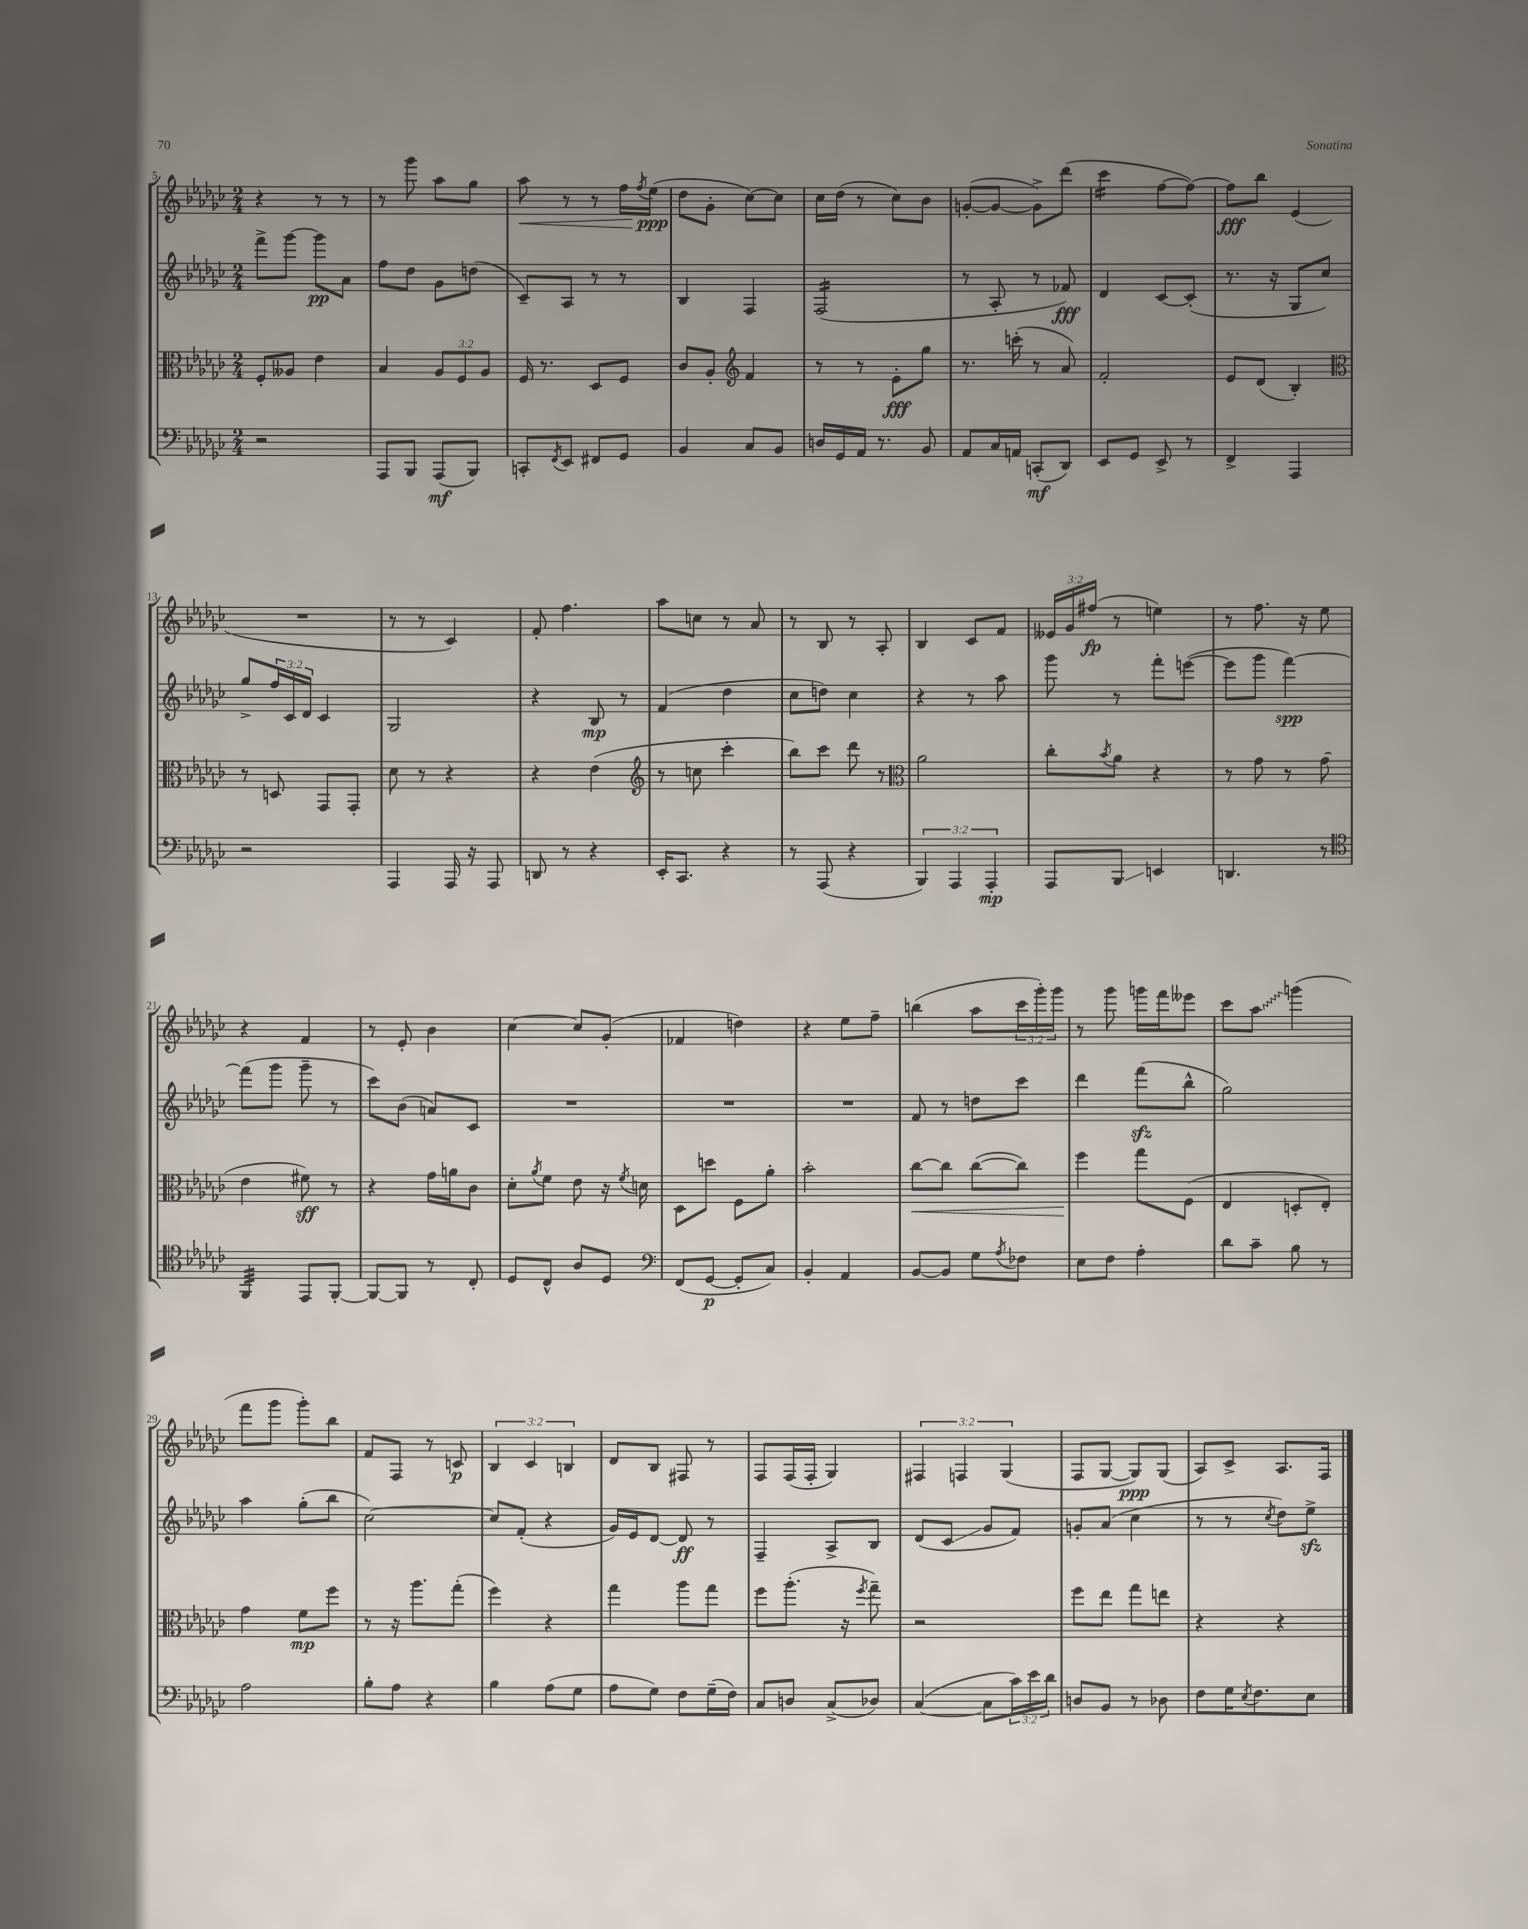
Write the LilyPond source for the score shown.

<<
\new StaffGroup <<
\new Staff = "s0" {
    \clef treble \key ges \major \numericTimeSignature \time 2/4 \override Staff.TupletNumber.text = #tuplet-number::calc-fraction-text
    r4 r8 r8 |
    r8 ges'''8 aes''8 ges''8 |
    aes''8\< r8 r8 f''16 \acciaccatura { f''8 } ees''16\ppp\!( |
    des''8 ges'8-. ces''8~) ces''8 |
    ces''16 des''16( r8 ces''8) bes'8 |
    g'8~-.( g'8~ g'8->) des'''8( |
    ces'''4:16 f''8~ f''8~) |
    f''8\fff bes''8 ees'4( |
    R2 |
    r8 r8 ces'4) |
    f'8-. f''4. |
    aes''8 c''8 r8 aes'8 |
    r8 bes8 r8 aes8-. |
    bes4 ces'8 f'8 |
    \tuplet 3/2 { eeses'16 ges'16 fis''16\fp( } r8 e''4) |
    r8 f''8. r16 ees''8 |
    r4 f'4 |
    r8 ees'8-. bes'4 |
    ces''4~ ces''8 ges'8-.( |
    fes'4 d''4) |
    r4 ees''8 f''8-- |
    b''4( aes''8 \tuplet 3/2 { ces'''16 ges'''16-.) ges'''16 } |
    r8 ges'''8 g'''16 f'''16 eeses'''8 |
    ces'''8 \once \override Glissando.style = #'zigzag aes''8\glissando g'''4( |
    f'''8 ges'''8 ges'''8-.) bes''8 |
    f'8 f8 r8 c'8\p |
    \tuplet 3/2 { bes4 ces'4 b4 } |
    des'8 bes8 fis8 r8 |
    f8 f16( f16-. ges4) |
    \tuplet 3/2 { fis4 f4 ges4( } |
    f8 ges8~ ges8\ppp) ges8( |
    aes8) ces'8-> aes8. f16 \bar "|." |
}
\new Staff = "s1" {
    \clef treble \key ges \major \numericTimeSignature \time 2/4 \override Staff.TupletNumber.text = #tuplet-number::calc-fraction-text
    f'''8-> ges'''8~ ges'''8\pp aes'8 |
    f''8 des''8 ges'8 d''8( |
    ces'8--) aes8 r8 r8 |
    bes4 f4 |
    f2:16( |
    r8 aes8-. r8 fes'8\fff) |
    des'4 ces'8~ ces'8-.( |
    r8. r16 ges8 ces''8) |
    ges''8-> \tuplet 3/2 { f''16 ces'16 des'16 } ces'4 |
    ges2 |
    r4 bes8\mp r8 |
    f'4( des''4 |
    ces''8 d''8) ces''4 |
    r4 r8 aes''8 |
    ges'''8 r8 f'''8-. e'''8~( |
    e'''8 ges'''8 f'''4~\spp) |
    f'''8( ges'''8 ges'''8-- r8 |
    ces'''8) bes'8( a'8) ces'8 |
    R2 |
    R2 |
    R2 |
    f'8 r8 d''8 ces'''8 |
    des'''4 f'''8\sfz( bes''8-^ |
    ges''2) |
    aes''4 ges''8-.( bes''8 |
    ces''2~) |
    ces''8 f'8-.( r4 |
    ges'16) ees'16 des'8~ des'8\ff r8 |
    f4-- aes8-> bes8 |
    des'8( ces'8\glissando ges'8 f'8) |
    g'8-. aes'8( ces''4 |
    r8 r8 \acciaccatura { ces''8 } des''8) ees''8->\sfz \bar "|." |
}
\new Staff = "s2" {
    \clef alto \key ges \major \numericTimeSignature \time 2/4 \override Staff.TupletNumber.text = #tuplet-number::calc-fraction-text
    f8-. aeses8 ees'4 |
    bes4 \tuplet 3/2 { aes8 f8 aes8 } |
    f16 r8. des8 f8 |
    ces'8 aes8-. \clef treble f'4 |
    r8 r8 ees'8-.\fff ges''8 |
    r8. c'''16-.( r8 aes'8) |
    f'2-. |
    ees'8 des'8( bes4-.) |
    \clef alto r8 d8 ges,8 ges,8-. |
    des'8 r8 r4 |
    r4 ees'4( |
    \clef treble r8 c''8 ces'''4-. |
    bes''8) ces'''8 des'''8 r8 |
    \clef alto aes'2 |
    ces''8-. \acciaccatura { bes'8 } aes'8 r4 |
    r8 ges'8 r8 ges'8( |
    ees'4 fis'8\sff) r8 |
    r4 ges'16 a'16 ces'8 |
    des'8-. \acciaccatura { aes'8 } f'8 ees'8 r16 \acciaccatura { f'8 } d'16 |
    des8 d''8 f8 aes'8-. |
    bes'2-. |
    ces''8~\< ces''8 ces''8~( ces''8) |
    f''4\! ges''8 f8( |
    ees4 d8-. ees8-.) |
    ges'4 f'8\mp f''8 |
    r8 r16 aes''8. ges''8-.( |
    f''4) r4 |
    ges''4 aes''8 ges''8 |
    f''8 aes''8.-.( r16 \acciaccatura { f''8 } ges''8--) |
    r2 |
    f''8 ees''8 ges''8 e''8 |
    r4 r4 \bar "|." |
}
\new Staff = "s3" {
    \clef bass \key ges \major \numericTimeSignature \time 2/4 \override Staff.TupletNumber.text = #tuplet-number::calc-fraction-text
    r2 |
    aes,,8 bes,,8 aes,,8\mf( bes,,8) |
    c,8-. \acciaccatura { f,8 } ees,8 fis,8 ges,8 |
    bes,4 ces8 bes,8 |
    d16 ges,16 aes,16 r8. bes,8 |
    aes,8 ces16 a,16 c,8-.\mf( des,8) |
    ees,8 ges,8 ees,8-> r8 |
    f,4-> aes,,4 |
    r2 |
    aes,,4 aes,,16 r16 aes,,8 |
    d,8 r8 r4 |
    ees,16-. ces,8. r4 |
    r8 aes,,8( r4 |
    \tuplet 3/2 { bes,,4) aes,,4 aes,,4-.\mp } |
    aes,,8 bes,,8\glissando e,4 |
    d,4. r8 |
    \clef tenor f,4:32 ees,8 f,8~-. |
    f,8~ f,8 r8 ces8-. |
    des8 ces8-^ aes8 des8 |
    \clef bass f,8( ges,8~\p ges,8-. ces8) |
    bes,4-. aes,4 |
    bes,8~ bes,8 ges8 \acciaccatura { aes8 } fes8 |
    ees8 f8 aes4-. |
    des'8 ces'8-- bes8 r8 |
    aes2 |
    bes8-. aes8 r4 |
    bes4 aes8( ges8 |
    aes8 ges8) f8 ges16--( f16) |
    ces8 d8 ces8->( des8) |
    ces4~( ces8 \tuplet 3/2 { ces'16) ees'16 des'16 } |
    d8 bes,8 r8 des8 |
    f8 ges16 \acciaccatura { ees8 } f8. ees8 \bar "|." |
}
>>
>>
\layout { \context { \Score currentBarNumber = #5 } }
